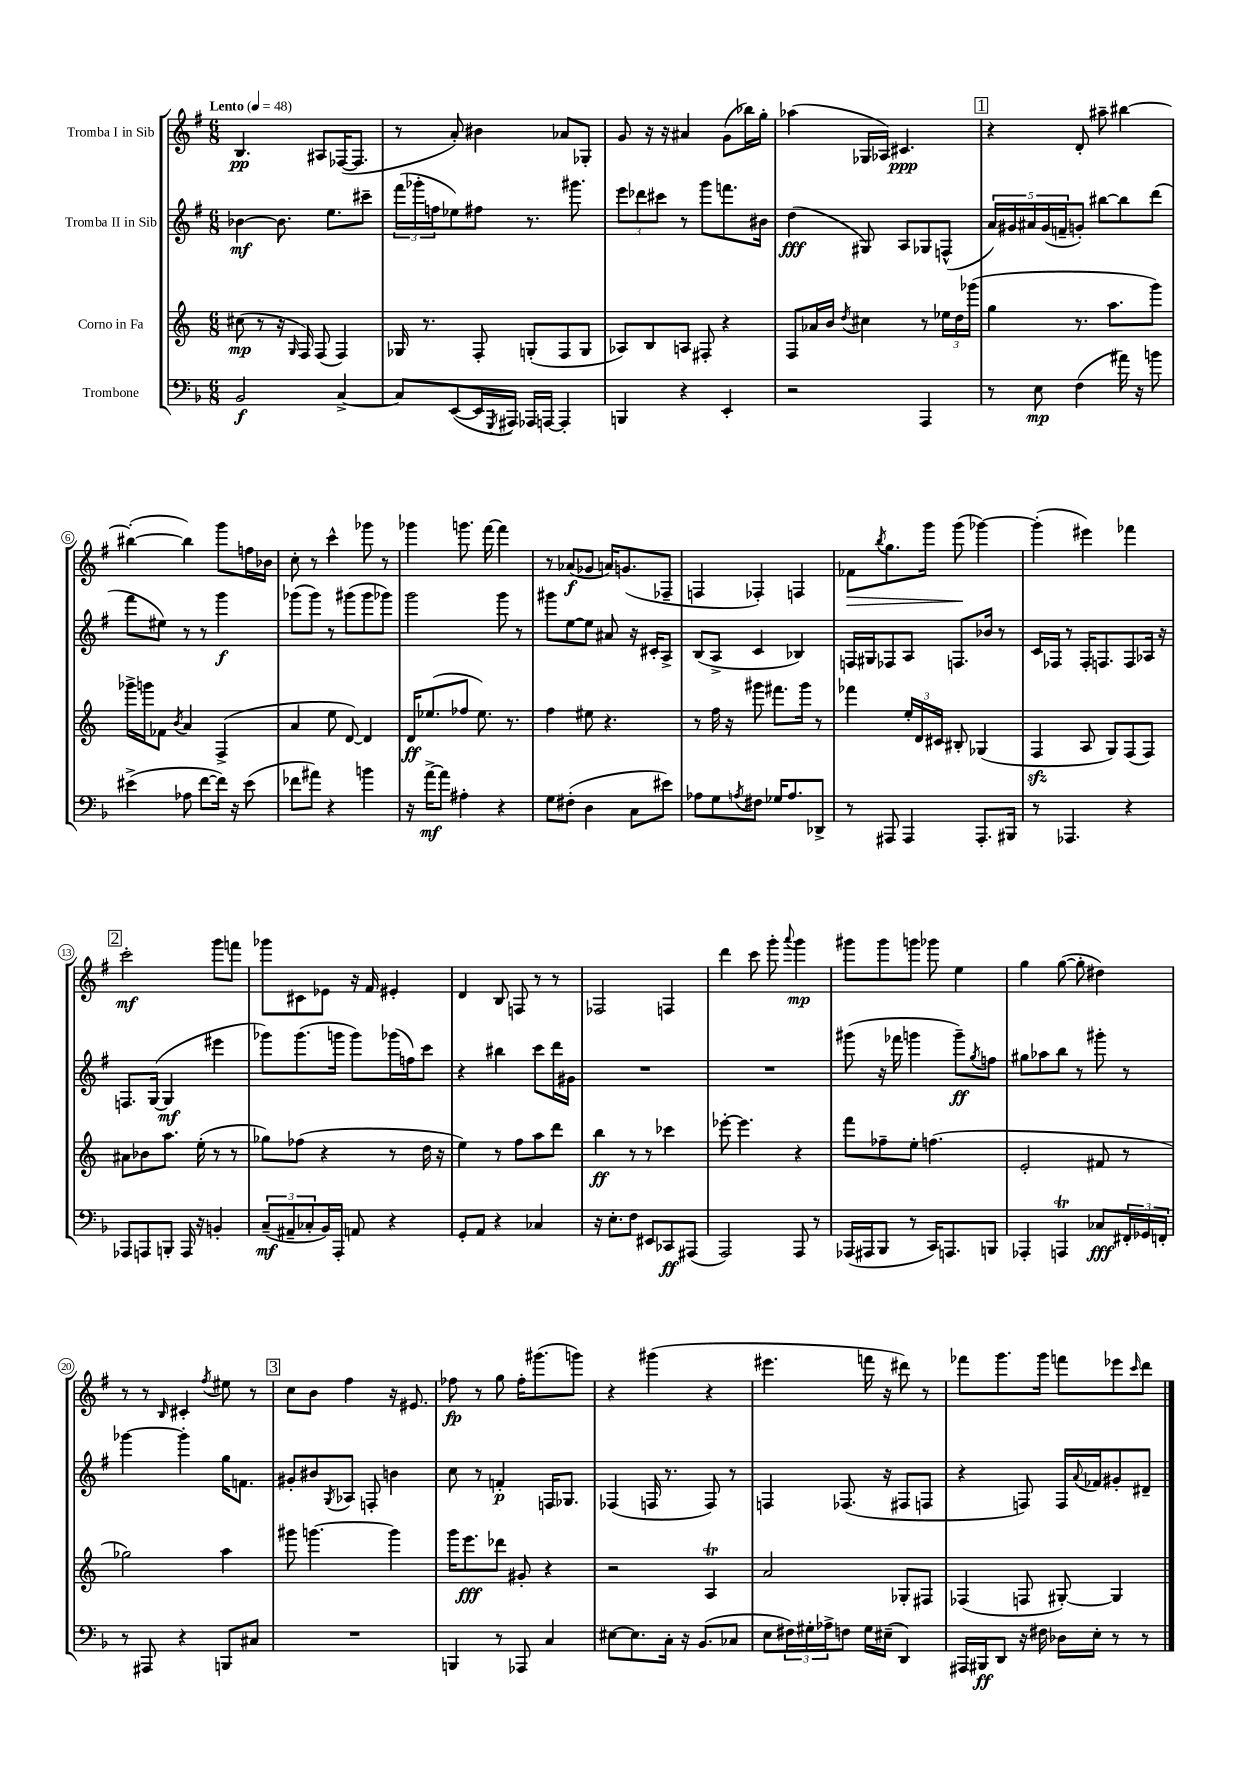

**kern	**kern	**kern	**kern
*staff4	*staff3	*staff2	*staff1
*clefF4	*clefG2	*clefG2	*clefG2
*k[b-]	*k[]	*k[f#]	*k[f#]
*M6/8	*M6/8	*M6/8	*M6/8
*MM48	*MM48	*MM48	*MM48
2BB-	(8cc#	[4b-	4.B
.	8r	.	.
.	16r	8.b-]	.
.	16qqG	.	.
.	16F)	.	.
.	(8F	.	8A#
.	.	8.ee	.
[4C^	4F)	.	([16F-
.	.	.	8.F-]
.	.	8ccc#~	.
=	=	=	=
8C]	16G-	(24fff#	8r
.	.	24ggg-'	.
.	8.r	.	.
.	.	24ff	.
([8EE	.	8ee-)	8a')
16EE]	8F'	8ff#	4b#
8qGGG	.	.	.
16AAA#)	.	.	.
16AAA-	(8G'	8.r	.
[16AAA	.	.	.
4AAA']	8F	.	8a-
.	.	8.ggg#	.
.	8G	.	8G-'
=	=	=	=
4BBB	8A-)	12eee	8g
.	.	12ddd-	.
.	8B	.	16r
.	.	12ccc#	.
.	.	.	16r
4r	8A	8r	4a#
.	8F#'	8ggg	.
4EE'	4r	8.fff	(8g
.	.	.	16bb-)
.	.	16b#	16gg'
=	=	=	=
2r	8F	(4dd	(4aa-
.	16a-	.	.
.	16b	.	.
.	8qdd	.	.
.	4cc#	8G#)	16G-
.	.	.	16A-)
.	.	8A	4.c#
4AAA	8r	8G-	.
.	24ee-	(8F^^	.
.	24dd	.	.
.	(24ggg-	.	.
=	=	=	=
8r	4gg	20a)	4r
.	.	20g#	.
.	.	20a#	.
8E	.	.	.
.	.	(20g#	.
.	.	20f~	.
(4F	8.r	8g')	8d'
.	.	[8bb#	8aa#~
.	8.aa	.	.
16a#)	.	8bb#]	[4bb#
16r	.	.	.
8b	8ggg)	(8ddd	.
=	=	=	=
(4e#^	16ggg-^	8fff#	(4bb#'_
.	16ggg	.	.
.	8f-	8ee#)	.
.	8qb	.	.
8A-	4a	8r	4bb#])
[8f	.	8r	.
16f])	(4F^	4ggg	8ggg
16r	.	.	.
(8e#	.	.	16ff
.	.	.	16b-
=	=	=	=
8f-	4a	(8ggg-	8cc'
8a#)	.	8ggg-)	8r
4r	8ee	8r	4ccc^^
.	[8d)	(8ggg#	.
4b	4d]	8ggg#	8ggg-
.	.	8ggg-)	8r
=	=	=	=
16r	16d	2ggg	4ggg-
[16a^	(8.ee-	.	.
8a]	.	.	.
4A#'	8ff-	.	8.ggg
.	8.ee-)	.	.
.	.	.	[16fff#
4r	.	8ggg	4fff#]
.	8.r	.	.
.	.	8r	.
=	=	=	=
8G	4ff	8ggg#	8r
(8F#'	.	[8ee	(8a-
4D	8ee#	8ee]	8g-
.	4.r	8a#	16a)
.	.	.	(8.g
8C	.	16r	.
.	.	16c#'	.
8e#)	.	8A^	8F-~
=	=	=	=
8A-	8r	(8B	4F
8G	16ff	8A^	.
.	16r	.	.
8qA	.	.	.
8F#	8ggg#	4c	4F-')
16G-	8.fff#	.	.
8.A	.	.	.
.	.	4B-)	4F
.	16ggg#	.	.
8DD-^	8r	.	.
=	=	=	=
8r	4fff-	16F	8f-
.	.	16G#	.
.	.	.	8qbb
8AAA#	.	8F-	8.gg
4AAA#	24ee'	8A	.
.	24d	.	.
.	.	.	16ggg
.	24c#	.	.
.	8B#'	8.F	(8ggg
8.AAA#'	(4G-	.	[4ggg-)
.	.	16b-	.
.	.	8r	.
16BBB#	.	.	.
=	=	=	=
8r	4F	16c	(4ggg-']
.	.	16F-	.
4.AAA-	.	8r	.
.	8A	16F-'	4eee#)
.	.	8.F	.
.	8G)	.	.
4r	(8F	8F	4fff-
.	8F)	16A-	.
.	.	16r	.
=	=	=	=
8AAA-	8a#	8.F	2ccc'
8AAA	8b-	.	.
.	.	([16G	.
8BBB'	8.aa	4G]	.
16AAA	.	.	.
16r	(16ee'	.	.
4BB'	8r	4eee#	8ggg
.	8r	.	8fff
=	=	=	=
(12C~	8gg-)	8ggg-)	8ggg-
12AA#~	.	.	.
.	(8ff-	(8.ggg-	8c#
12C-'	.	.	.
16BB-)	4r	.	8e-
16AAA'	.	16ggg	.
8AA	.	8ggg)	16r
.	.	.	16f#
4r	8r	(16ggg-	4e#'
.	.	16ff)	.
.	16dd	8ccc	.
.	16r	.	.
=	=	=	=
8GG'	4ee)	4r	4d
8AA	.	.	.
4r	8r	4bb#	8B
.	8ff	.	8F
4C-	8aa	8ccc	8r
.	8ddd	16ddd	8r
.	.	16g#	.
=	=	=	=
16r	4bb	2.r	2F-
8.E'	.	.	.
8F	8r	.	.
8EE#	8r	.	.
8CC-	4ccc-	.	4F
(8AAA#	.	.	.
=	=	=	=
2AAA)	[8eee-'	2.r	4ddd
.	4.eee-]	.	.
.	.	.	8ccc
.	.	.	8ggg'
.	.	.	8qqaaa
8AAA	4r	.	4ggg
8r	.	.	.
=	=	=	=
(16AAA-	8fff	(8ggg#	8ggg#
16AAA#	.	.	.
8BBB-	8ff-~	16r	8ggg#
.	.	16fff-	.
8r	8ee'	4ggg	8ggg
16CC)	(4.ff	.	8ggg-
8.AAA	.	.	.
.	.	8ggg~)	4ee
.	.	8qgg	.
8BBB	.	8ff	.
=	=	=	=
4AAA-'	2e'	8gg#	4gg
.	.	8aa-	.
4AAA	.	8bb	([8gg
.	.	8r	8gg']
8C-	8f#	8ggg#'	4dd#)
24FF#'	8r	8r	.
24GG-	.	.	.
24FF'	.	.	.
=	=	=	=
8r	2gg-)	[4ggg-	8r
8AAA#	.	.	8r
.	.	.	16qqB
4r	.	4ggg-']	4c#'
.	.	.	8qff#
8BBB	4aa	16gg	8ee#
.	.	8.f	.
8C#	.	.	8r
=	=	=	=
2.r	8ggg#	8g#'	8cc
.	[4.ggg	8b#	8b
.	.	8qG	.
.	.	8A-	4ff#
.	.	8F'	.
.	4ggg]	4b	16r
.	.	.	8.e#
=	=	=	=
4BBB	16ggg	8cc	8ff-
.	8.eee	.	.
.	.	8r	8r
8r	8ddd-	4f'	8gg
8AAA-	8g#'	.	16ff-'
.	.	.	(8.ggg#
4C	4r	16F	.
.	.	8.G-	.
.	.	.	8ggg)
=	=	=	=
[8E#	2r	(4F-	4r
8.E#]	.	.	.
.	.	16F	(4ggg#
16C'	.	8.r	.
16r	.	.	.
(8.BB-	.	.	.
.	4A	8F)	4r
8C-	.	8r	.
=	=	=	=
8E	2a	4F	4.eee#
24F#)	.	.	.
24G#'	.	.	.
24A-^	.	.	.
8F	.	(8.F-	.
16G#	.	.	16fff
(16E#~	.	16r	16r
4DD)	8G-'	8F#	8ddd#)
.	8F#	8F	8r
=	=	=	=
16AAA#	(4F-	4r	8fff-
16BBB#	.	.	.
8DD	.	.	8.ggg
16r	8F	8F)	.
16F#	.	.	16ggg
16D-	[8G#')	16F	8fff
.	.	8qqa	.
16E'	.	16f-	.
8r	4G#]	8g#'	8eee-
.	.	.	16qqccc
8r	.	8d#~	8ddd
==	==	==	==
*-	*-	*-	*-
